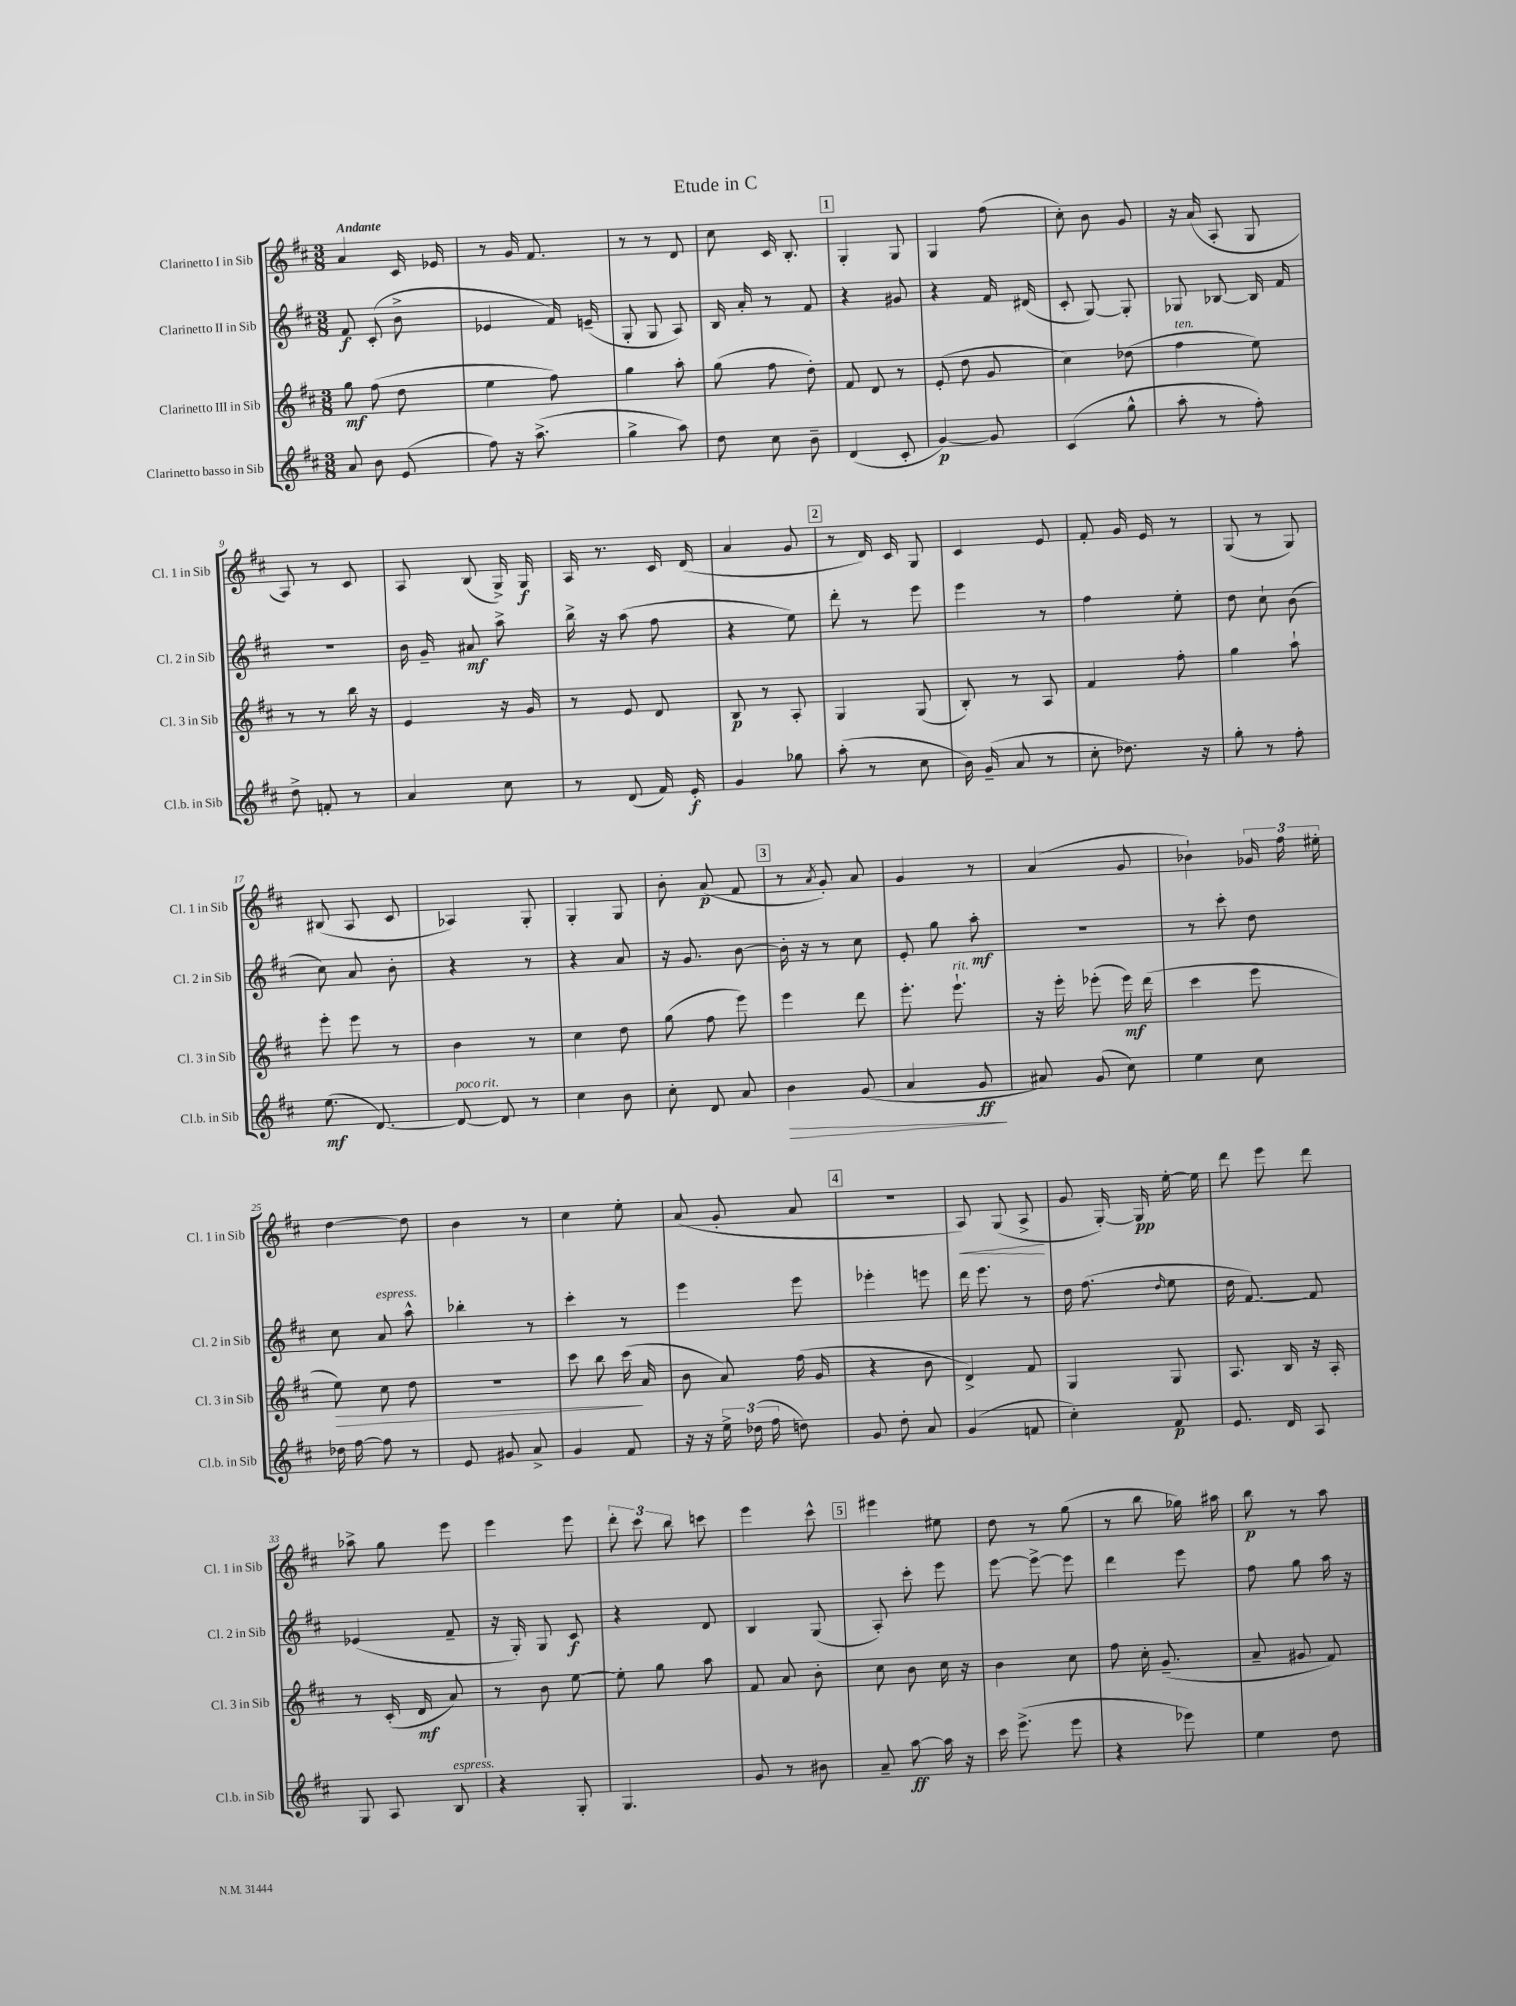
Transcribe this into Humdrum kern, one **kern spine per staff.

**kern	**kern	**kern	**kern
*staff4	*staff3	*staff2	*staff1
*clefG2	*clefG2	*clefG2	*clefG2
*k[f#c#]	*k[f#c#]	*k[f#c#]	*k[f#c#]
*M3/8	*M3/8	*M3/8	*M3/8
8a	8gg	8f#	4a
8b	(8ff#	(8c#'	.
(8e	8dd	8b^	16c#
.	.	.	16e-
=	=	=	=
8ff#)	4ee	4e-	8r
16r	.	.	16g
(8.aa^	.	.	8.f#
.	8ff#)	16f#)	.
.	.	(16e~	.
=	=	=	=
4gg^	4gg	8G'	8r
.	.	8G	8r
8aa)	8aa'	8A)	8d
=	=	=	=
8dd	(8gg	16B	8cc#
.	.	16a'	.
8cc#	8ff#	8r	16c#
.	.	.	8.B'
8b~	8dd')	8f#	.
=	=	=	=
(4d	8f#	4r	4G'
.	8d	.	.
8c#'	8r	8g#	8G
=	=	=	=
[4g)	(8e'	4r	4G
.	8dd	.	.
8g]	8g	16f#	(8ff#
.	.	(16d#	.
=	=	=	=
(4c#	4cc#)	8c#'	8cc#')
.	.	[8G)	8b
8gg^^	(8dd-	8G']	8g
=	=	=	=
8aa'	4ff#	8G-	16r
.	.	.	(16a
8r	.	[8B-	8A'
8ff#')	8ee)	16B-]	8G
.	.	16f#	.
=	=	=	=
8dd^	8r	4.r	8A)
8f'	8r	.	8r
8r	16bb	.	8c#
.	16r	.	.
=	=	=	=
4a	4e	16b	8A
.	.	16g~	.
.	.	8a#	(8B
8cc#	16r	8aa^	16G^)
.	16g	.	16G
=	=	=	=
8r	8r	16bb^	16A
.	.	16r	8.r
(8d	8e	(8aa	.
16f#)	8d	8ff#	16c#
16e'	.	.	(16d
=	=	=	=
4g	8B	4r	4a
.	8r	.	.
8gg-	8A'	8ee)	8g
=	=	=	=
(8aa'	4G	8ddd'	8r
8r	.	8r	16d)
.	.	.	16c#
8cc#	(8G	8eee	8G
=	=	=	=
16b)	8B')	4eee	4c#
(16g~	.	.	.
8a	8r	.	.
8r	8A	8r	8e
=	=	=	=
8cc#'	4f#	4ff#	8f#'
8.dd-)	.	.	16g
.	.	.	16e
.	8ff#'	8ee'	8r
16r	.	.	.
=	=	=	=
8gg'	4gg	8dd	(8G
8r	.	8cc#`	8r
8ff#'	8aa`	(8b	8G)
=	=	=	=
(8.ee	8eee'	8cc#)	(8B#
.	8eee	8a	8A
[8.d)	.	.	.
.	8r	8b'	8c#
=	=	=	=
8d_	4b	4r	4A-)
8d]	.	.	.
8r	8r	8r	8G'
=	=	=	=
4cc#	4cc#	4r	4G'
8b	8dd	8a	8G
=	=	=	=
8cc#'	(8gg	16r	8b'
.	.	8.g	.
8d	8ff#	.	(8a
8a	8eee)	[8b	8f#
=	=	=	=
4b	4eee	16b']	8r
.	.	16r	.
.	.	.	8qa
.	.	8r	8g')
(8g	8ddd	8cc#	8a
=	=	=	=
4a	8.eee'	8e'	4g
.	.	8gg	.
.	8.eee`	.	.
8g	.	8aa'	8r
=	=	=	=
8a#)	16r	4.r	(4a
.	16eee'	.	.
(8g	(8eee-'	.	.
8cc#)	16eee-)	.	8g
.	(16ddd	.	.
=	=	=	=
4ee	4ccc#	8r	4b-`)
.	.	8ccc#'	.
8cc#	8eee	8dd	24g-
.	.	.	24ff#
.	.	.	24ee#'
=	=	=	=
16dd-	8ee)	8cc#	[4dd
[16ff#	.	.	.
8ff#]	8cc#	8a	.
8r	8dd	8aa^^	8dd]
=	=	=	=
8e	4.r	4bb-'	4b
8g#	.	.	.
8a^	.	8r	8r
=	=	=	=
4g	8ccc#	4ccc#'	4cc#
.	8bb	.	.
8f#	(16ccc#	8r	8ee'
.	16a	.	.
=	=	=	=
16r	8b	4eee	(8a
16r	.	.	.
24ee^	8a)	.	8g'
(24dd-	.	.	.
24ff#	.	.	.
8dd)	(16ff#	8eee	8a
.	16g	.	.
=	=	=	=
8g	4r	4eee-'	4.r
8dd'	.	.	.
8a	8b	8eee	.
=	=	=	=
(4g	4d^)	16ddd	8A)
.	.	8.eee	.
.	.	.	(8G
8f	8f#	8r	8A^
=	=	=	=
4cc#')	4G	16dd	8g
.	.	(8.ff#	.
.	.	.	[16G')
.	.	.	16G]
.	.	16qqdd	.
8f#	8G	8ee	[16ee'
.	.	.	16ee]
=	=	=	=
8.e	8.A	16dd	8ddd
.	.	[8.f#)	.
.	.	.	8eee
16d	16B	.	.
8A	16r	8f#]	8ddd
.	16A'	.	.
=	=	=	=
8G	8r	(4e-	8aa-^
8A	(16c#'	.	8gg
.	16d	.	.
8B	8a)	8f#~	8eee
=	=	=	=
4r	8r	16r	4eee
.	.	16G')	.
.	8b	8G	.
8G'	[8ee	8c#	8eee
=	=	=	=
4.G	8ee']	4r	12ddd'
.	.	.	12ccc#
.	8gg	.	.
.	.	.	12bb
.	8aa	8d	8ccc
=	=	=	=
8g	8f#	4B	4eee
8r	8a	.	.
8b#	8b'	(8G	8ccc#^^
=	=	=	=
8a~	8cc#	8A')	4eee#
[8aa	8b	8ccc#'	.
16aa]	16cc#	8eee	8ee#
16r	16r	.	.
=	=	=	=
16ccc#	4b	[8eee	8dd
(8.eee^	.	.	.
.	.	8eee^_	8r
8eee	8cc#	8eee]	(8gg
=	=	=	=
4r	8ff#	4ddd	8r
.	16cc#'	.	8bb
.	(8.g~	.	.
8eee-)	.	8eee	16gg-)
.	.	.	16aa#
=	=	=	=
4ee	8a~	8ff#	8bb
.	8g#	8gg	8r
8dd	8f#)	16aa	8aa
.	.	16r	.
==	==	==	==
*-	*-	*-	*-
